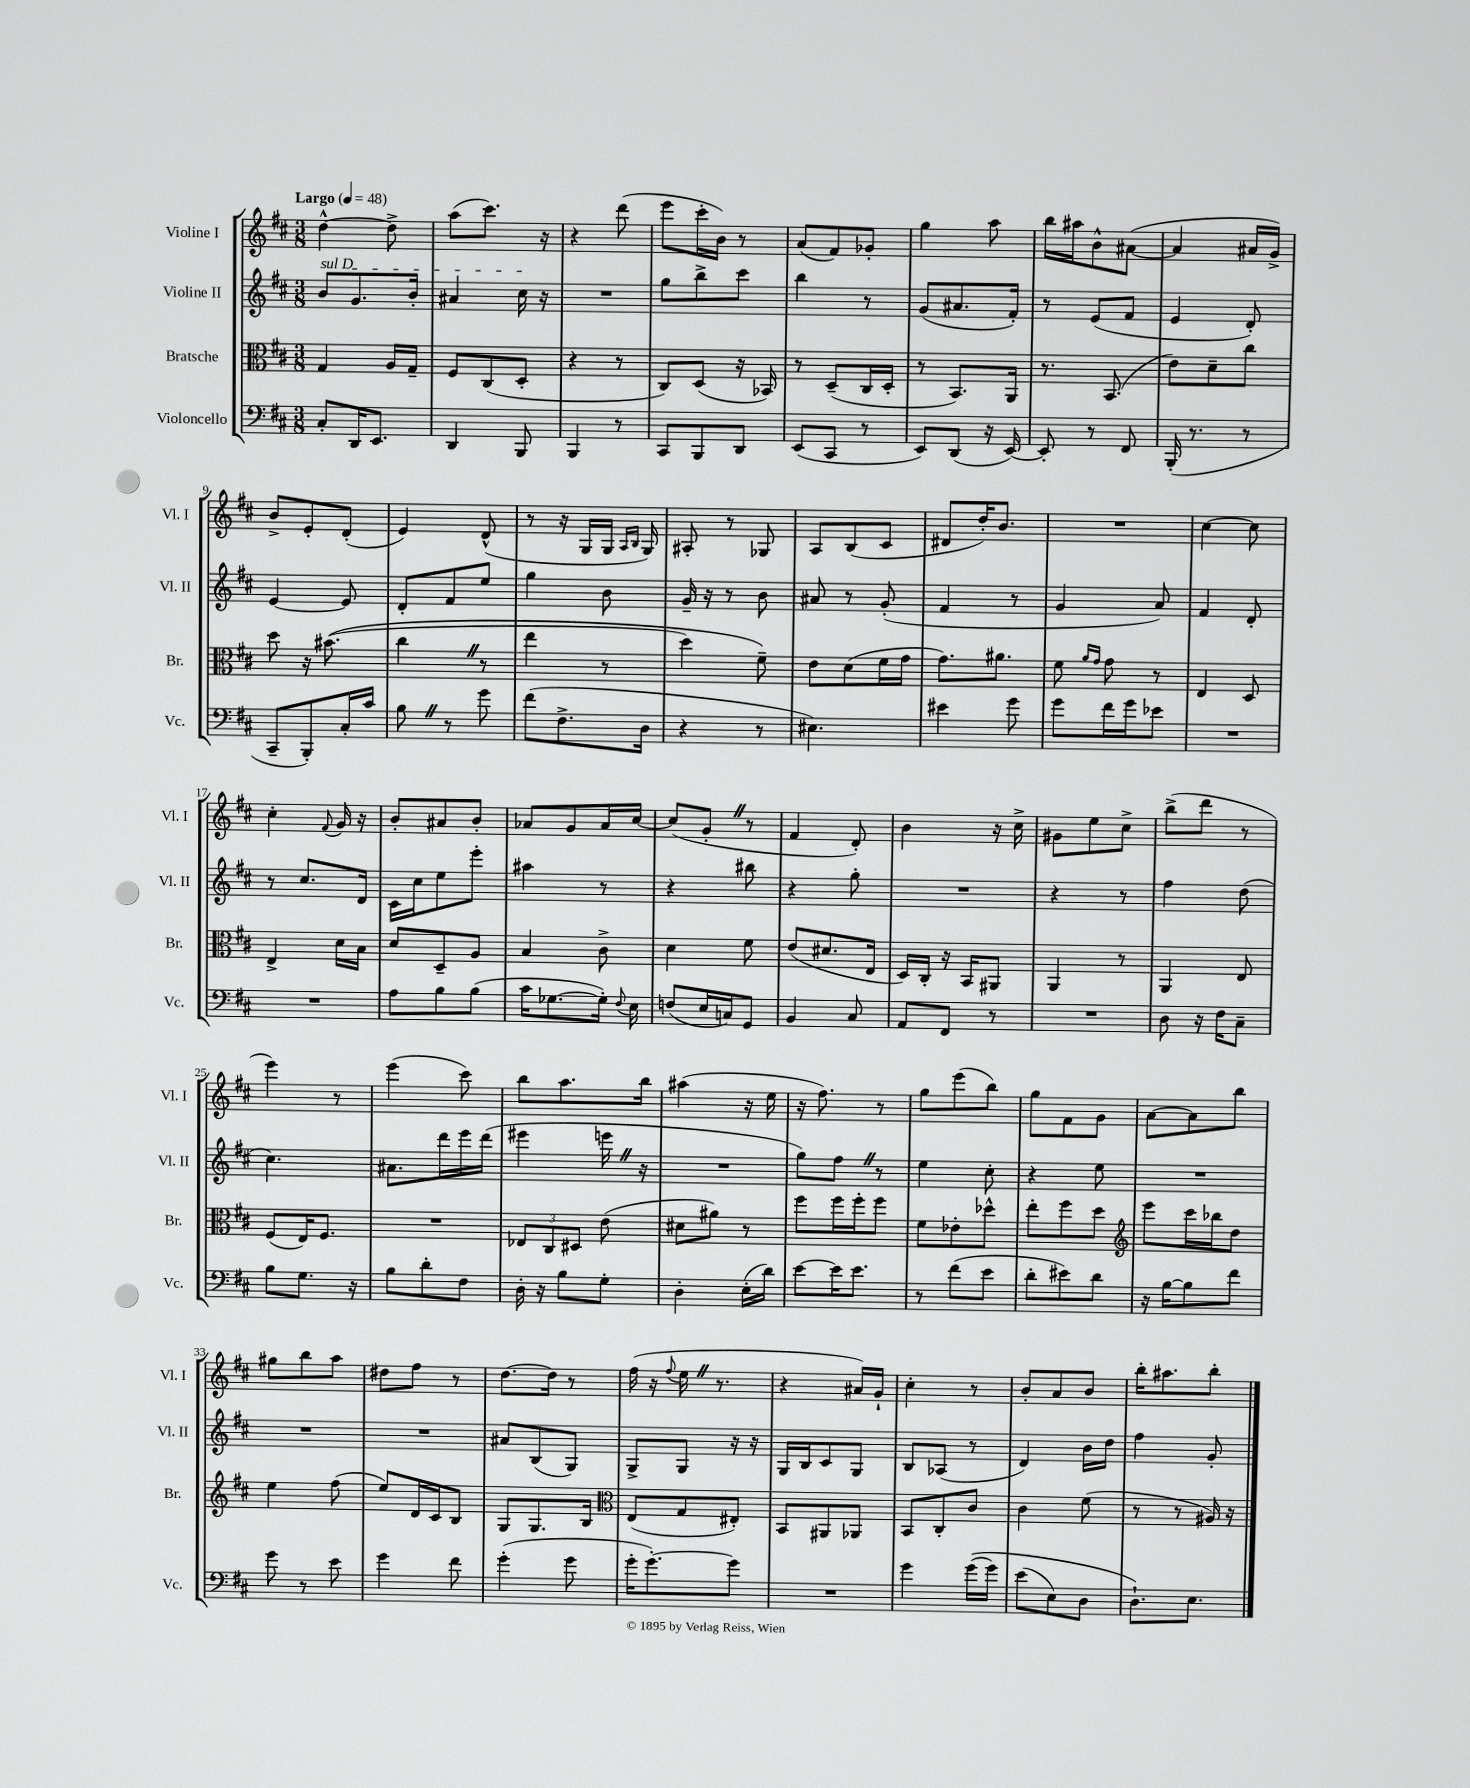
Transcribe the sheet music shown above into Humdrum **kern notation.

**kern	**kern	**kern	**kern
*part4	*part3	*part2	*part1
*staff4	*staff3	*staff2	*staff1
*I"Violoncello	*I"Bratsche	*I"Violine II	*I"Violine I
*I'Vc.	*I'Br.	*I'Vl. II	*I'Vl. I
*clefF4	*clefC3	*clefG2	*clefG2
*k[f#c#]	*k[f#c#]	*k[f#c#]	*k[f#c#]
*M3/8	*M3/8	*M3/8	*M3/8
*MM48	*MM48	*MM48	*MM48
=1	=1	=1	=1
!	!	!	!LO:TX:a:B:t=Largo
!	!	!LO:TX:a:i:t=sul D	!
8C#'/L	4G/	8b/L	[4dd^^\
16DD/K	.	8.g/	.
8.EE/J	.	.	.
.	16A/LL	.	8dd^\]
.	16G~/JJ	16b'/Jk	.
=2	=2	=2	=2
4DD/	8F#/L	4a#X/	(8aa\L
.	(8C#/	.	8.ccc#\J)
8BBB/	8D'/J	16cc#\	.
.	.	16r	16r
=3	=3	=3	=3
4BBB/	4r	4.r	4r
8r	8r	.	(8ddd\
=4	=4	=4	=4
8CC#/L	8C#/L)	8gg\L	8eee\L
8BBB/	(8D/J	8bb^\	16ccc#'\L
.	.	.	16b\JJ)
8DD/J	16r	8ccc#\J	8r
.	16BB-X/)	.	.
=5	=5	=5	=5
(8EE/L	8r	4bb\	(8a/L
8CC#/J	(8D~/L	.	8f#/)
8r	16C#/L	8r	8g-X'/J
.	16D'/JJ	.	.
=6	=6	=6	=6
8EE/L)	8r	(8g/L	4gg\
(8DD/J	8.BB/L)	8.a#X/	.
16r	.	.	8aa\
[16EE/)	16AA/Jk	16f#'/Jk)	.
=7	=7	=7	=7
8EE'/]	8.r	8r	16bb\LL
.	.	.	16aa#X\J
8r	.	(8e/L	8b^^\
.	(8.BB/	.	.
8FF#/	.	8f#/J	([8a#X\J
=8	=8	=8	=8
(16BBB'/	8e\L)	4e/	4a#/]
8.r	.	.	.
.	8d~\	.	.
8r	8cc#\J	8d'/)	16a#X/LL
.	.	.	16g^/JJ)
!!LO:LB:g=z
=9	=9	=9	=9
8CC#~/L	8dd\	[4e/	8b^/L
8BBB'/)	16r	.	8e'/
.	((8.b#X\	.	.
16C#'/L	.	8e/]	(8d'/J
16c#/JJ	.	.	.
=10	=10	=10	=10
8BZ\	4cc#Z\	8d'/L	4e/)
8r	.	8f#/	.
8g\	8r	8ee/J	(8d^^/
=11	=11	=11	=11
(8f#\L	4ee\	4gg\	8r
8.F#^\	.	.	16r
.	.	.	16G/LL
.	8r	8b\	16G/JJ
.	.	.	16qqA/LL
.	.	.	16qqB/JJ
16D\Jk	.	.	16G/)
=12	=12	=12	=12
4r	4dd\)	16g~/	8A#X'/
.	.	16r	.
.	.	8r	8r
8r	8f#~\)	8b\	8G-X/
=13	=13	=13	=13
4.E#X\)	8e\L	8a#X/	8A/L
.	(8d\	8r	(8B/
.	16f#\L	(8g'/	8c#/J
.	16g\JJ	.	.
=14	=14	=14	=14
4e#X\	8.g\L)	4f#/	8d#X/L
.	.	.	16dd'/K)
.	8.a#X\J	.	8.b/J
8g\	.	8r	.
=15	=15	=15	=15
8g\L	8f#\	4g/	4.r
.	16qqa/LL	.	.
.	16qqg/JJ	.	.
16f#\L	8g\	.	.
16g\J	.	.	.
8e-X\J	8r	8a/)	.
=16	=16	=16	=16
4.r	4E/	4f#/	[4cc#\
.	8D/	8d'/	8cc#\]
!!LO:LB:g=z
=17	=17	=17	=17
4.r	4E^/	8r	4cc#'\
.	.	8.cc#/L	.
.	.	.	8qqf#/
.	16d\LL	.	16g/
.	16B\JJ	16d/Jk	16r
=18	=18	=18	=18
8A\L	8d/L	16c#\LL	8b'/L
.	.	16cc#\J	.
8B\	8D~/	8ee\	8a#X/
(8B\J	8A/J	8eee'\J	8b'/J
=19	=19	=19	=19
16c#\KL	4B/	4aa#X\	8a-X/L
[8.G-X\	.	.	.
.	.	.	8g/
16G-'\Jk])	8c#^\	8r	16a-/L
8qqF#/	.	.	.
16E\	.	.	[16cc#/JJ
=20	=20	=20	=20
(8Fn/L	4d\	4r	(8cc#/L]
16E/L	.	.	8g'Z/J
16Cn/J)	.	.	.
8GG/J	8f#\	8bb#X\	8r
=21	=21	=21	=21
4BB/	(8e/L	4r	4f#/
.	8.d#X/	.	.
8C#/	.	8gg'\	8d'/)
.	16E/Jk	.	.
=22	=22	=22	=22
8AA/L	16D/LL)	4.r	4b\
.	16C#'/JJ	.	.
8FF#/J	16r	.	.
.	16BB/KL	.	.
8r	8AA#X/J	.	16r
.	.	.	16cc#^\
=23	=23	=23	=23
4.r	4AA/	4r	8g#X\L
.	.	.	8ee\
.	8r	8r	8cc#^\J
=24	=24	=24	=24
8D\	4AA/	4ff#\	(8bb^\L
16r	.	.	8ddd\J
16F#\KL	.	.	.
8C#~\J	8E/	(8dd\	8r
!!LO:LB:g=z
=25	=25	=25	=25
8B\L	(8F#/L	4.cc#\)	4eee\)
8.G\J	16E/K)	.	.
.	8.F#/J	.	.
.	.	.	8r
16r	.	.	.
=26	=26	=26	=26
8B\L	4.r	8.a#X\L	(4eee\
8d'\	.	.	.
.	.	16ddd\L	.
8F#\J	.	16eee\	8ccc#\)
.	.	(16ddd\JJ	.
=27	=27	=27	=27
16D'\	12E-X/L	4eee#X\	8bb\L
16r	.	.	.
.	12C#/	.	.
8B\L	.	.	8.aa\
.	12D#X/J	.	.
8G'\J	(8e\	16eeenZ\	.
.	.	16r	16bb\Jk
=28	=28	=28	=28
4D'\	8d#X\L	4.r	(4aa#X\
.	8a#X\J)	.	.
(16E'\LL	8r	.	16r
16d\JJ)	.	.	16ee\
=29	=29	=29	=29
[8e\L	8ff#\L	8gg\L)	16r
.	.	.	8.ff#\)
16e\K]	16ff#\L	8ff#Z\J	.
8.e\J	16ff#'\J	.	.
.	8ff#\J	8r	8r
=30	=30	=30	=30
8r	8f#\L	4ee\	8gg\L
(8f#\L	8e-X'\	.	(8eee\
8e\J	8dd-X^^\J	8cc#'\	8bb\J)
=31	=31	=31	=31
8d'\L	8ee'\L	4r	8gg\L
8e#X\)	8ff#\	.	8f#\
8d\J	8dd\J	8ee\	8g\J
=32	=32	=32	=32
*	*clefG2	*	*
16r	8eee\L	4.r	[8a\L
[16B\KL	.	.	.
8B\]	16ccc#\L	.	8a\]
.	16bb-X\J	.	.
8f#\J	8dd\J	.	8bb\J
!!LO:LB:g=z
=33	=33	=33	=33
8g\	4ee\	4.r	8gg#X\L
8r	.	.	8bb\
8e\	(8ff#\	.	8aa\J
=34	=34	=34	=34
4g\	8ee/L)	4.r	8dd#X\L
.	16d/L	.	8ff#\J
.	16c#/J	.	.
8f#\	8B/J	.	8r
=35	=35	=35	=35
(4g'\	8G/L	8a#X/L	[8.dd\L
.	8.G/	(8B/	.
.	.	.	16dd\Jk]
8g\	.	8G/J)	8r
.	16B/Jk	.	.
=36	=36	=36	=36
*	*clefC3	*	*
16g'\KL	(8E/L	8G^/L	(16ff#\
[8.g'\)	.	.	16r
.	.	.	8qqff#/
.	8G/	8G/J	16eeZ\
.	.	.	8.r
8g\J]	8E#X'/J)	16r	.
.	.	16r	.
=37	=37	=37	=37
4.r	8BB/L	16G/LL	4r
.	.	16B/J	.
.	8AA#X/	8c#/	.
.	8AA-X/J	8G/J	16a#X/LL)
.	.	.	16g`/JJ
=38	=38	=38	=38
4g\	8BB/L	8B/L	4cc#'\
.	8C#'/	(8A-X/J	.
((16g\LL	8c#/J	8r	8r
16g\JJ)	.	.	.
=39	=39	=39	=39
(8e\L	4c#\	4d/)	8b'/L
8E\)	.	.	8a/
8D\J	(8f#\	16b\LL	8b/J
.	.	16dd\JJ	.
=40	=40	=40	=40
8.D`\L)	8r	4ff#\	16bb'\KL
.	.	.	8.aa#X\
.	8r	.	.
8.E\J	.	.	.
.	16A#X/)	8g'/	8bb'\J
.	16r	.	.
==	==	==	==
*-	*-	*-	*-
